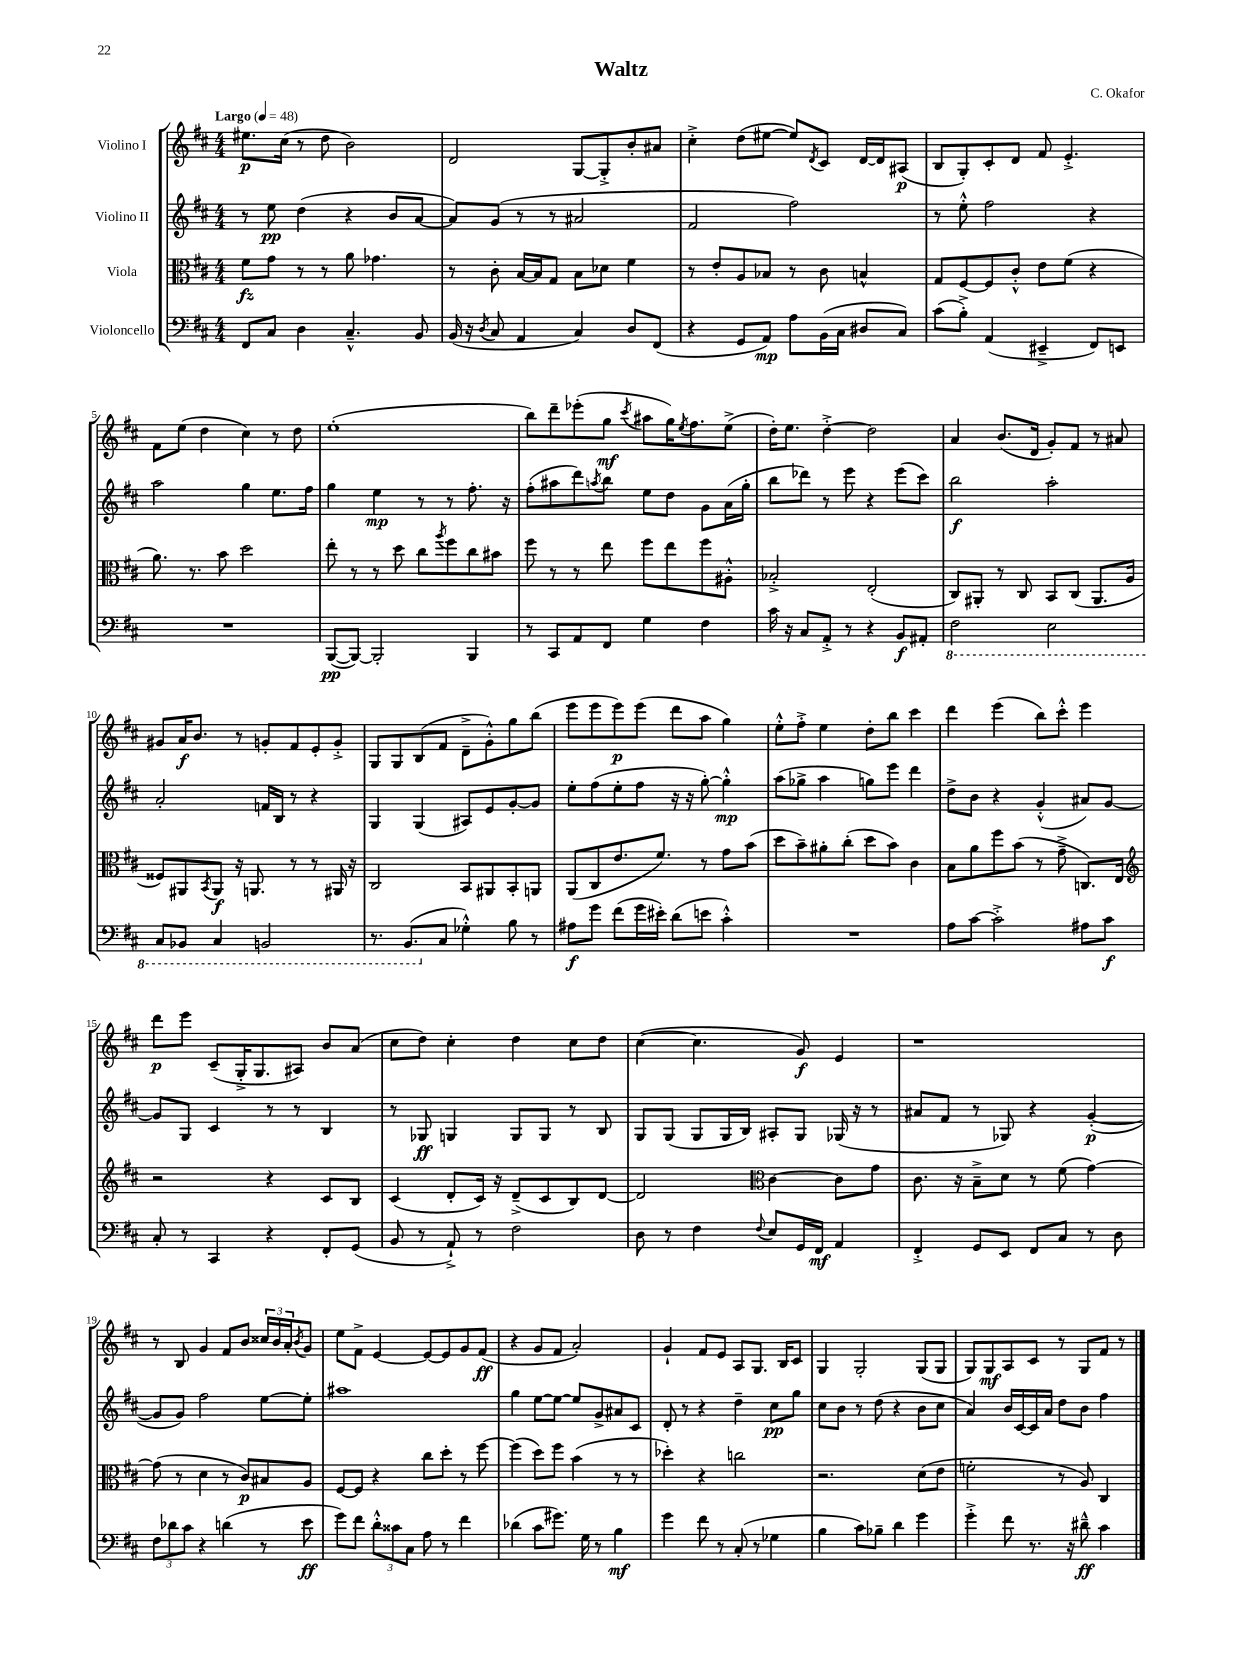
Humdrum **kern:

**kern	**dynam	**kern	**dynam	**kern	**dynam	**kern	**dynam
*part4	*part4	*part3	*part3	*part2	*part2	*part1	*part1
*staff4	*staff4	*staff3	*staff3	*staff2	*staff2	*staff1	*staff1
*I"Violoncello	*	*I"Viola	*	*I"Violino II	*	*I"Violino I	*
*clefF4	*	*clefC3	*	*clefG2	*	*clefG2	*
*k[f#c#]	*	*k[f#c#]	*	*k[f#c#]	*	*k[f#c#]	*
*M4/4	*	*M4/4	*	*M4/4	*	*M4/4	*
*MM48	*	*MM48	*	*MM48	*	*MM48	*
=1	=1	=1	=1	=1	=1	=1	=1
!	!	!	!	!	!	!LO:TX:a:B:t=Largo	!
8FF#/L	.	8f#\L	fz	8r	.	8.ee#X\L	p
8C#/J	.	8g\J	.	8ee\	pp	.	.
.	.	.	.	.	.	(16cc#\Jk	.
4D\	.	8r	.	(4dd\	.	8r	.
.	.	8r	.	.	.	8dd\	.
4.C#~^^/	.	8a\	.	4r	.	2b\)	.
.	.	4.g-X\	.	.	.	.	.
.	.	.	.	8b/L	.	.	.
8BB/	.	.	.	[8a/J	.	.	.
=2	=2	=2	=2	=2	=2	=2	=2
(16BB/	.	8r	.	8a/L])	.	2d/	.
16r	.	.	.	.	.	.	.
8qD/	.	.	.	.	.	.	.
8C#/	.	8c#'\	.	(8g/J	.	.	.
4AA/	.	[16B/LL	.	8r	.	.	.
.	.	16B/J]	.	.	.	.	.
.	.	8G/J	.	8r	.	.	.
4C#/)	.	8B\L	.	2a#X/	.	[8G/L	.
.	.	8d-X\J	.	.	.	8G'^/]	.
8D/L	.	4f#\	.	.	.	8b'/	.
(8FF#/J	.	.	.	.	.	8a#X/J	.
=3	=3	=3	=3	=3	=3	=3	=3
4r	.	8r	.	2f#/	.	4cc#'^\	.
.	.	8e'/L	.	.	.	.	.
8GG/L	.	8A/	.	.	.	(8dd\L	.
8AA/J)	mp	8B-X/J	.	.	.	[8ee#X\J	.
8A\L	.	8r	.	2ff#\)	.	8ee#/L])	.
.	.	.	.	.	.	8qd/	.
(16BB\L	.	8c#\	.	.	.	8c#/J	.
16C#\JJ	.	.	.	.	.	.	.
8D#X/L	.	4Bn^^/	.	.	.	[16d/LL	.
.	.	.	.	.	.	16d/J]	.
8C#/J)	.	.	.	.	.	(8A#X/J	p
=4	=4	=4	=4	=4	=4	=4	=4
(8c#\L	.	8G/L	.	8r	.	8B/L	.
8B'^\J)	.	[8F#/	.	8ee'^^\	.	8G'/)	.
(4AA/	.	8F#/]	.	2ff#\	.	8c#'/	.
.	.	8c#'^^/J	.	.	.	8d/J	.
4EE#X~^/	.	8e\L	.	.	.	8f#/	.
.	.	(8f#\J	.	.	.	4.e'^/	.
8FF#/L)	.	4r	.	4r	.	.	.
8EEn/J	.	.	.	.	.	.	.
!!LO:LB:g=z
=5	=5	=5	=5	=5	=5	=5	=5
1r	.	8.a\)	.	2aa\	.	8f#\L	.
.	.	.	.	.	.	(8ee\J	.
.	.	8.r	.	.	.	.	.
.	.	.	.	.	.	4dd\	.
.	.	8b\	.	.	.	.	.
.	.	2dd\	.	4gg\	.	4cc#\)	.
.	.	.	.	8.ee\L	.	8r	.
.	.	.	.	.	.	8dd\	.
.	.	.	.	16ff#\Jk	.	.	.
=6	=6	=6	=6	=6	=6	=6	=6
([8BBB/L	pp	8ee'\	.	4gg\	.	(1ee'	.
8BBB/J_)	.	8r	.	.	.	.	.
2BBB'/]	.	8r	.	4ee\	mp	.	.
.	.	8dd\	.	.	.	.	.
.	.	8cc#\L	.	8r	.	.	.
.	.	8qaa/	.	.	.	.	.
.	.	8ff#\	.	8r	.	.	.
4BBB/	.	8cc#\	.	8.ff#'\	.	.	.
.	.	8b#X\J	.	.	.	.	.
.	.	.	.	16r	.	.	.
=7	=7	=7	=7	=7	=7	=7	=7
8r	.	8ff#\	.	(8ff#'\L	.	8bb\L)	.
8CC#/L	.	8r	.	8aa#X\	.	8ddd~\	.
8AA/	.	8r	.	8ddd\)	.	(8eee-X'\	.
.	.	.	.	8qaan/	.	.	.
8FF#/J	.	8ee\	.	8bb\J	.	8gg\J	mf
.	.	.	.	.	.	8qccc#/	.
4G\	.	8ff#\L	.	8ee\L	.	8aa#X\L	.
.	.	8ee\	.	8dd\J	.	16gg\K)	.
.	.	.	.	.	.	8qee/	.
.	.	.	.	.	.	8.ff#\	.
4F#\	.	8ff#\	.	8g\L	.	.	.
.	.	8A#X'^^\J	.	(16a\L	.	(8ee^\J	.
.	.	.	.	16gg'\JJ	.	.	.
=8	=8	=8	=8	=8	=8	=8	=8
16c#\	.	2B-X'^/	.	8bb\L	.	16dd'\KL)	.
16r	.	.	.	.	.	8.ee\J	.
8C#/L	.	.	.	8ddd-X\J)	.	.	.
8AA'^/J	.	.	.	8r	.	[4dd'^\	.
8r	.	.	.	8eee\	.	.	.
4r	.	(2E'/	.	4r	.	2dd\]	.
8BB/L	f	.	.	(8eee\L	.	.	.
8AA#X'/J	.	.	.	8ccc#\J)	.	.	.
=9	=9	=9	=9	=9	=9	=9	=9
*8ba	*	*	*	*	*	*	*
2FF#\	.	8C#/L)	.	2bb\	f	4a/	.
.	.	8AA#X'/J	.	.	.	.	.
.	.	8r	.	.	.	(8.b/L	.
.	.	8C#/	.	.	.	.	.
.	.	.	.	.	.	16d/Jk	.
2EE\	.	8BB/L	.	2aa'\	.	8g'/L)	.
.	.	(8C#/J	.	.	.	8f#/J	.
.	.	8.AA#/L	.	.	.	8r	.
.	.	.	.	.	.	8a#X/	.
.	.	16A/Jk	.	.	.	.	.
!!LO:LB:g=z
=10	=10	=10	=10	=10	=10	=10	=10
8CC#/L	.	8F##X/L)	.	2a'/	.	8g#X/L	.
8BBB-X/J	.	8AA#X/	.	.	.	16a/K	f
.	.	.	.	.	.	8.b/J	.
.	.	8qBB/	.	.	.	.	.
4CC#/	.	8AA#/J	f	.	.	.	.
.	.	16r	.	.	.	8r	.
.	.	8.AAn/	.	.	.	.	.
2BBBn/	.	.	.	16fn/LL	.	8gn'/L	.
.	.	.	.	16B/JJ	.	.	.
.	.	8r	.	8r	.	8f#/	.
.	.	8r	.	4r	.	8e'/	.
.	.	16AA#X/	.	.	.	8g'^/J	.
.	.	16r	.	.	.	.	.
=11	=11	=11	=11	=11	=11	=11	=11
8.r	.	2C#/	.	4G/	.	8G/L	.
.	.	.	.	.	.	8G/	.
(8.BBB/L	.	.	.	.	.	.	.
.	.	.	.	(4G/	.	(8B/	.
*X8ba	*	*	*	*	*	*	*
8C#/J	.	.	.	.	.	8f#/J	.
4G-X'^^\)	.	8BB/L	.	8A#X/L)	.	8d~^\L	.
.	.	8AA#X/	.	8e/	.	8g'^^\)	.
8B\	.	8BB'/	.	[8g'/	.	8gg\	.
8r	.	8AAn/J	.	8g/J]	.	(8bb\J	.
=12	=12	=12	=12	=12	=12	=12	=12
8A#X\L	f	(8AA/L	.	8ee'\L	.	8eee\L	.
8g\J	.	8C#/	.	(8ff#\	.	8eee\	.
(8f#\L	.	8.e/	.	8ee'\	.	8eee\)	p
16g\L	.	.	.	8ff#\J	.	(8eee\J	.
16e#X'\JJ)	.	8.f#/J)	.	.	.	.	.
(8d\L	.	.	.	16r	.	8ddd\L	.
.	.	.	.	16r	.	.	.
8en\J	.	8r	.	[8gg'\)	.	8aa\J	.
4c#'^^\)	.	8g\L	.	4gg'^^\]	mp	4gg\)	.
.	.	(8b\J	.	.	.	.	.
=13	=13	=13	=13	=13	=13	=13	=13
1r	.	8dd\L	.	(8aa\L	.	8ee'^^\L	.
.	.	8b~\)	.	8gg-X^\J	.	8ff#'^\J	.
.	.	8a#X'\	.	4aa\	.	4ee\	.
.	.	(8cc#'\J	.	.	.	.	.
.	.	8dd\L	.	8ggn\L)	.	8dd'\L	.
.	.	8b\J)	.	8eee\J	.	8bb\J	.
.	.	4c#\	.	4ddd\	.	4ccc#\	.
=14	=14	=14	=14	=14	=14	=14	=14
8A\L	.	8B\L	.	8dd^\L	.	4ddd\	.
[8c#\J	.	8a\	.	8b\J	.	.	.
2c#'^\]	.	8ff#\	.	4r	.	(4eee\	.
.	.	(8b\J	.	.	.	.	.
.	.	8r	.	(4g'^^/	.	8bb\L)	.
.	.	8g~^\	.	.	.	8ccc#'^^\J	.
8A#X\L	.	8.Cn/L)	.	8a#X/L)	.	4eee\	.
8c#\J	f	.	.	[8g/J	.	.	.
.	.	16E/Jk	.	.	.	.	.
!!LO:LB:g=z
=15	=15	=15	=15	=15	=15	=15	=15
*	*	*clefG2	*	*	*	*	*
8C#'/	.	2r	.	8g/L]	.	8ddd\L	p
8r	.	.	.	8G/J	.	8eee\J	.
4CC#/	.	.	.	4c#/	.	(8c#~/L	.
.	.	.	.	.	.	16G'^/K	.
.	.	.	.	.	.	8.G/	.
4r	.	4r	.	8r	.	.	.
.	.	.	.	8r	.	8A#X/J)	.
8FF#'/L	.	8c#/L	.	4B/	.	8b/L	.
(8GG/J	.	8B/J	.	.	.	(8a/J	.
=16	=16	=16	=16	=16	=16	=16	=16
8BB/	.	(4c#/	.	8r	.	8cc#\L	.
8r	.	.	.	8G-X/	ff	8dd\J)	.
8AA`^/)	.	8d'/L	.	4Gn/	.	4cc#'\	.
8r	.	16c#/Jk)	.	.	.	.	.
.	.	16r	.	.	.	.	.
2F#\	.	(8d~^/L	.	8G/L	.	4dd\	.
.	.	8c#/	.	8G/J	.	.	.
.	.	8B/)	.	8r	.	8cc#\L	.
.	.	[8d/J	.	8B/	.	8dd\J	.
=17	=17	=17	=17	=17	=17	=17	=17
8D\	.	2d/]	.	8G/L	.	([4cc#\	.
8r	.	.	.	(8G/J	.	.	.
4F#\	.	.	.	8G/L	.	4.cc#\]	.
.	.	.	.	16G/L	.	.	.
.	.	.	.	16B/JJ)	.	.	.
8qqF#/	.	.	.	.	.	.	.
*	*	*clefC3	*	*	*	*	*
8E/L	.	[4c#\	.	8A#X'/L	.	.	.
16GG/L	.	.	.	8G/J	.	8g/)	f
16FF#/JJ	mf	.	.	.	.	.	.
4AA/	.	8c#\L]	.	(16G-X/	.	4e/	.
.	.	.	.	16r	.	.	.
.	.	8g\J	.	8r	.	.	.
=18	=18	=18	=18	=18	=18	=18	=18
4FF#'^/	.	8.c#\	.	8a#X/L	.	1r	.
.	.	.	.	8f#/J	.	.	.
.	.	16r	.	.	.	.	.
8GG/L	.	8B~^\L	.	8r	.	.	.
8EE/J	.	8d\J	.	8G-X/)	.	.	.
8FF#/L	.	8r	.	4r	.	.	.
8C#/J	.	(8f#\	.	.	.	.	.
8r	.	[4g\)	.	([4g'/	p	.	.
8D\	.	.	.	.	.	.	.
!!LO:LB:g=z
=19	=19	=19	=19	=19	=19	=19	=19
12F#\L	.	(8g\]	.	8g/L]	.	8r	.
12d-X\	.	.	.	.	.	.	.
.	.	8r	.	8g/J)	.	8B/	.
12c#\J	.	.	.	.	.	.	.
4r	.	4d\	.	2ff#\	.	4g/	.
(4dn\	.	8r	.	.	.	8f#/L	.
.	.	8c#/L)	p	.	.	8b/J	.
8r	.	8B#X/	.	[8ee\L	.	24cc##X/LL	.
.	.	.	.	.	.	24b/	.
.	.	.	.	.	.	24a'/J	.
.	.	.	.	.	.	8qb/	.
8e\	ff	8A/J	.	8ee'\J]	.	8g/J	.
=20	=20	=20	=20	=20	=20	=20	=20
8g\L)	.	[8F#/L	.	1aa#X	.	8ee\L	.
8f#\J	.	8F#/J]	.	.	.	8f#^\J	.
12d'^^\L	.	4r	.	.	.	[4e/	.
12c##X\	.	.	.	.	.	.	.
12C#\J	.	.	.	.	.	.	.
8A\	.	8cc#\L	.	.	.	8e/L_	.
8r	.	8dd'\J	.	.	.	8e/]	.
4f#\	.	8r	.	.	.	8g/	.
.	.	[8ff#\	.	.	.	(8f#/J	ff
=21	=21	=21	=21	=21	=21	=21	=21
(4d-X\	.	(4ff#\]	.	4gg\	.	4r	.
8c#\L	.	8dd\L)	.	[8ee\L	.	8g/L	.
8.g#X\J)	.	8ff#\J	.	8ee\J_	.	8f#/J	.
.	.	(4b\	.	8ee/L]	.	2a'/)	.
16G\	.	.	.	.	.	.	.
8r	.	.	.	8g^/	.	.	.
4B\	mf	8r	.	8a#X/	.	.	.
.	.	8r	.	8c#/J	.	.	.
=22	=22	=22	=22	=22	=22	=22	=22
4g\	.	4dd-X'\)	.	8d'/	.	4g`/	.
.	.	.	.	8r	.	.	.
8f#\	.	4r	.	4r	.	8f#/L	.
8r	.	.	.	.	.	8e/J	.
(8C#'/	.	2ccn\	.	4dd~\	.	8A/L	.
8r	.	.	.	.	.	8.G/J	.
4G-X\	.	.	.	8cc#\L	pp	.	.
.	.	.	.	.	.	16B/KL	.
.	.	.	.	8gg\J	.	8c#/J	.
=23	=23	=23	=23	=23	=23	=23	=23
4B\	.	2.r	.	8cc#\L	.	4G/	.
.	.	.	.	8b\J	.	.	.
8c#\L)	.	.	.	8r	.	2G'/	.
8B-X~\J	.	.	.	(8dd\	.	.	.
4d\	.	.	.	4r	.	.	.
4g\	.	(8d\L	.	8b\L	.	(8G/L	.
.	.	8e\J	.	8cc#\J	.	8G/J	.
=24	=24	=24	=24	=24	=24	=24	=24
4g'^\	.	2fn'\	.	4a/)	.	8G/L)	.
.	.	.	.	.	.	8G/	mf
8f#\	.	.	.	16b/LL	.	8A/	.
.	.	.	.	[16c#/	.	.	.
8.r	.	.	.	16c#/]	.	8c#/J	.
.	.	.	.	16a/JJ	.	.	.
.	.	8r	.	8dd\L	.	8r	.
16r	.	.	.	.	.	.	.
8d#X~^^\	ff	8A/)	.	8b\J	.	8G/L	.
4c#\	.	4C#/	.	4ff#\	.	8f#/J	.
.	.	.	.	.	.	8r	.
==	==	==	==	==	==	==	==
*-	*-	*-	*-	*-	*-	*-	*-
